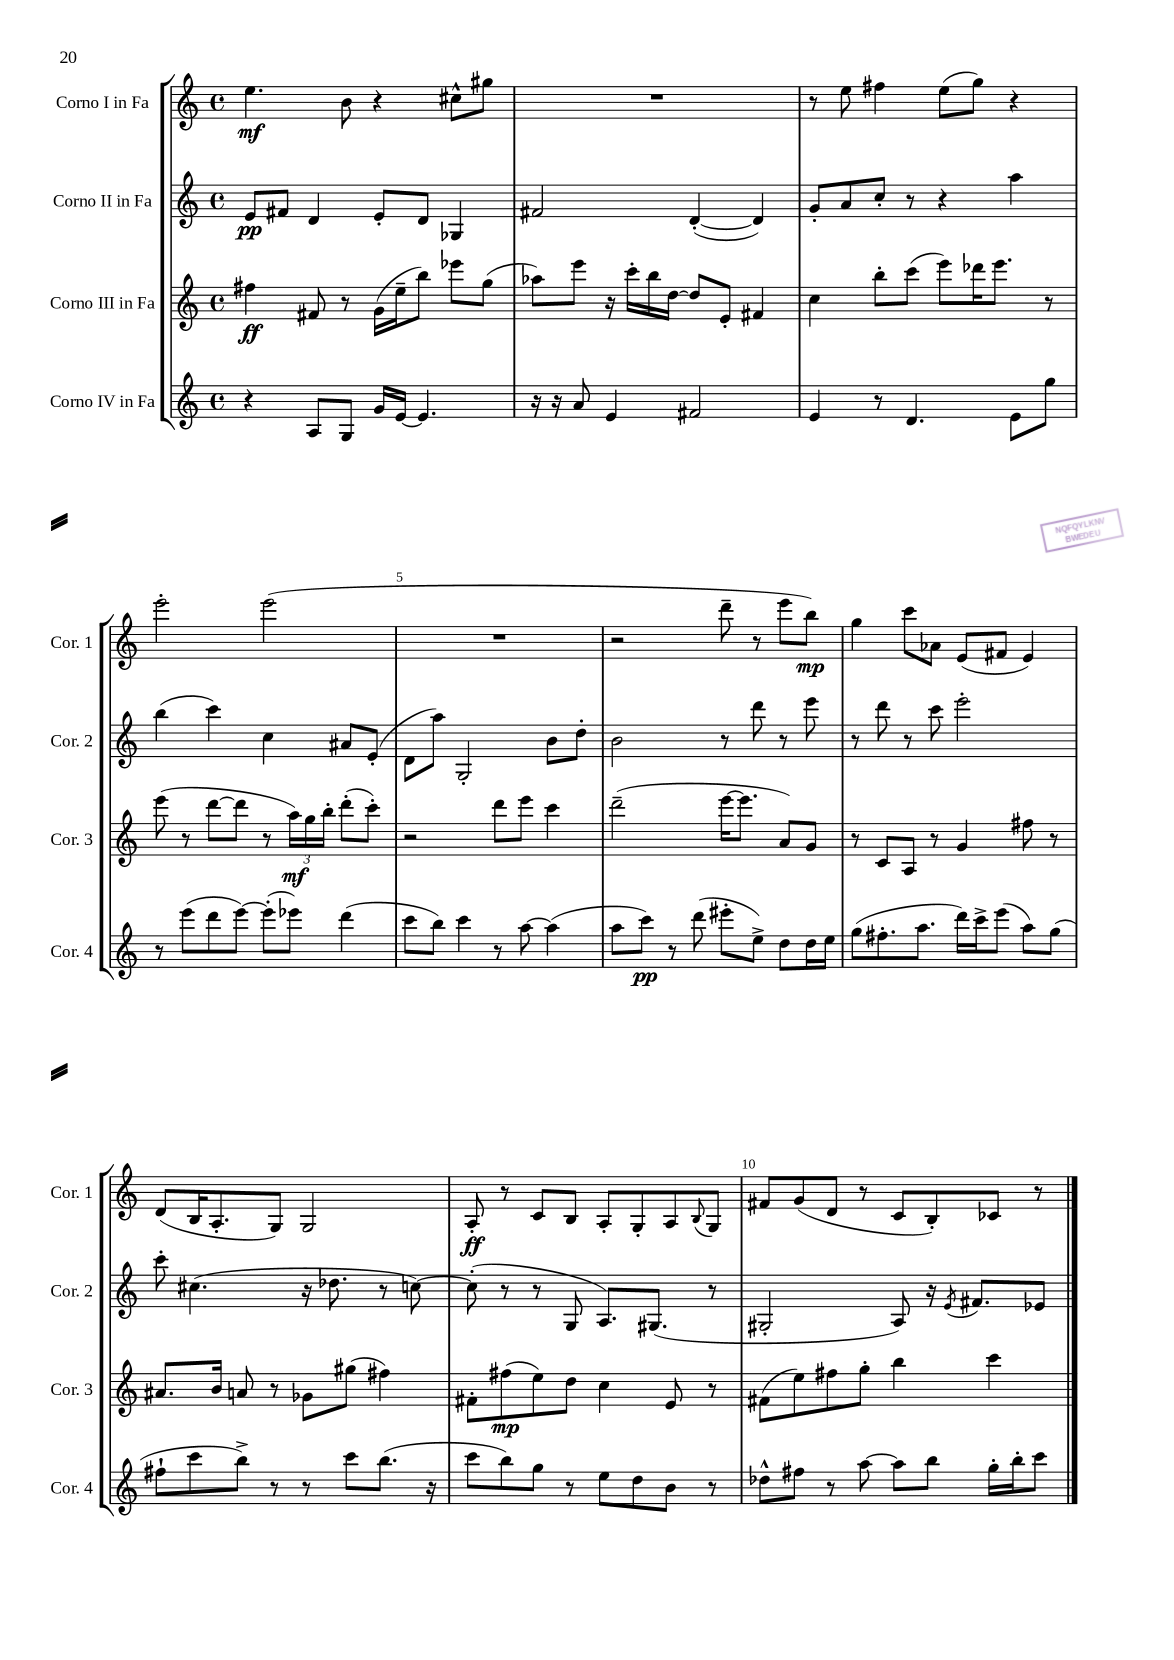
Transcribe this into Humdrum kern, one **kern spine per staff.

**kern	**kern	**kern	**kern
*staff4	*staff3	*staff2	*staff1
*clefG2	*clefG2	*clefG2	*clefG2
*k[]	*k[]	*k[]	*k[]
*M4/4	*M4/4	*M4/4	*M4/4
*met(c)	*met(c)	*met(c)	*met(c)
4r	4ff#	8e	4.ee
.	.	8f#	.
8A	8f#	4d	.
8G	8r	.	8b
16g	(16g	8e'	4r
[16e	16ee~	.	.
4.e]	8bb)	8d	.
.	8eee-	4G-	8cc#^^
.	(8gg	.	8gg#
=	=	=	=
16r	8aa-)	2f#	1r
16r	.	.	.
8a	8eee	.	.
4e	16r	.	.
.	16ccc'	.	.
.	16bb	.	.
.	[16dd	.	.
2f#	8dd]	([4d'	.
.	8e'	.	.
.	4f#	4d])	.
=	=	=	=
4e	4cc	8g'	8r
.	.	8a	8ee
8r	8bb'	8cc'	4ff#
4.d	(8ccc	8r	.
.	8eee)	4r	(8ee
.	16ddd-	.	8gg)
.	8.eee	.	.
8e	.	4aa	4r
8gg	8r	.	.
=	=	=	=
8r	(8eee	(4bb	2eee'
(8eee	8r	.	.
8ddd	[8ddd	4ccc)	.
[8eee)	8ddd]	.	.
(8eee']	8r	4cc	(2eee
8eee-)	24aa)	.	.
.	24gg	.	.
.	24bb'	.	.
(4ddd	(8ddd'	8a#	.
.	8ccc')	(8e'	.
=	=	=	=
8ccc	2r	8d	1r
8bb)	.	8aa)	.
4ccc	.	2G'	.
8r	8ddd	.	.
[8aa	8eee	.	.
(4aa]	4ccc	8b	.
.	.	8dd'	.
=	=	=	=
8aa	(2ddd~	2b	2r
8ccc)	.	.	.
8r	.	.	.
(8ddd	.	.	.
8eee#'	[16eee	8r	8ddd~
.	8.eee]	.	.
8ee^)	.	8ddd	8r
8dd	8a)	8r	8eee
16dd	8g	8eee	8bb)
16ee	.	.	.
=	=	=	=
(8gg	8r	8r	4gg
8.ff#'	8c	8ddd	.
.	8A	8r	8ccc
8.aa	.	.	.
.	8r	8ccc	8a-
16ddd)	4g	2eee'	(8e
16ccc^	.	.	.
(8eee	.	.	8f#
8aa)	8ff#	.	4e)
(8gg	8r	.	.
=	=	=	=
8ff#`	8.a#	8ccc'	(8d
8ccc	.	(4.cc#	16B
.	16b	.	8.A'
8bb^)	8a	.	.
8r	8r	.	8G)
8r	8g-	16r	2G
.	.	8.dd-	.
8ccc	(8gg#	.	.
(8.bb	4ff#)	8r	.
.	.	[8cc)	.
16r	.	.	.
=	=	=	=
8ccc	8f#'	(8cc']	8A'
8bb)	(8ff#	8r	8r
8gg	8ee)	8r	8c
8r	8dd	8G	8B
8ee	4cc	8.A)	8A'
8dd	.	.	8G'
.	.	(8.G#	.
8b	8e	.	8A
.	.	.	8qqB
8r	8r	8r	8G
=	=	=	=
8dd-^^	(8f#	2G#'	8f#
8ff#	8ee)	.	(8g
8r	8ff#	.	8d
[8aa	8gg'	.	8r
8aa]	4bb	8A)	8c
8bb	.	16r	8B')
.	.	8qe	.
.	.	8.f#	.
16gg'	4ccc	.	8c-
16bb'	.	.	.
8ccc	.	8e-	8r
==	==	==	==
*-	*-	*-	*-
